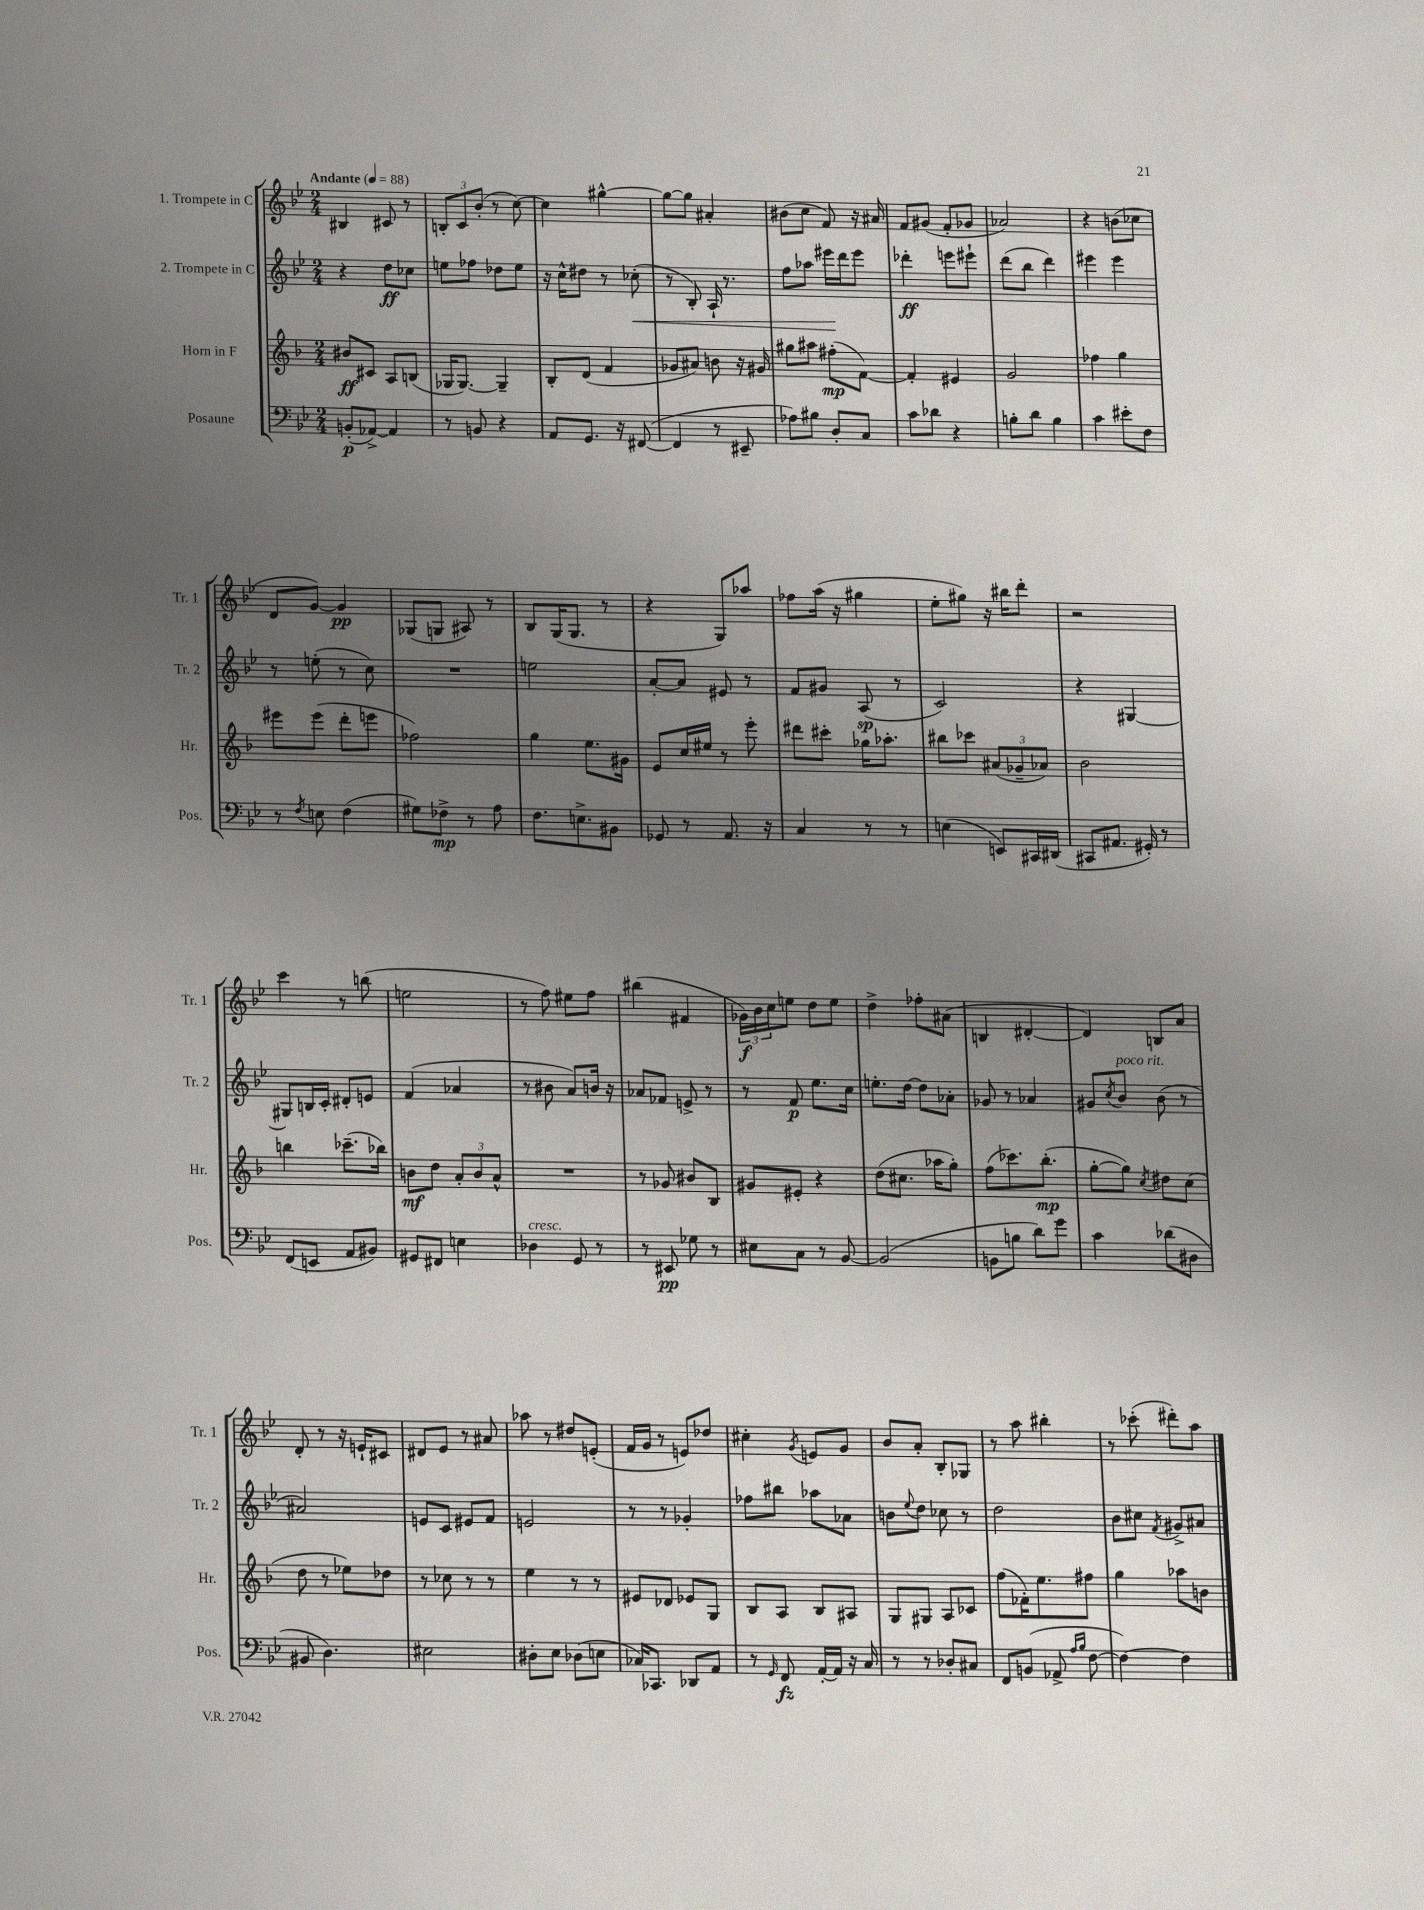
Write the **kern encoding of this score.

**kern	**dynam	**kern	**dynam	**kern	**dynam	**kern	**dynam
*part4	*part4	*part3	*part3	*part2	*part2	*part1	*part1
*staff4	*staff4	*staff3	*staff3	*staff2	*staff2	*staff1	*staff1
*I"Posaune	*	*I"Horn in F	*	*I"2. Trompete in C	*	*I"1. Trompete in C	*
*I'Pos.	*	*I'Hr.	*	*I'Tr. 2	*	*I'Tr. 1	*
*clefF4	*	*clefG2	*	*clefG2	*	*clefG2	*
*k[b-e-]	*	*k[b-]	*	*k[b-e-]	*	*k[b-e-]	*
*M2/4	*	*M2/4	*	*M2/4	*	*M2/4	*
*MM88	*	*MM88	*	*MM88	*	*MM88	*
=1	=1	=1	=1	=1	=1	=1	=1
!	!	!	!	!	!	!LO:TX:a:B:t=Andante	!
(8BBn'/L	p	8b#X/L	ff	4r	.	4B#X/	.
[8AA-X^/J)	.	8c#X/J	.	.	.	.	.
4AA-/]	.	8A/L	.	8dd\L	ff	8c#X/	.
.	.	(8Bn/J	.	8cc-X\J	.	8r	.
=2	=2	=2	=2	=2	=2	=2	=2
8r	.	16G-X/KL	.	8een\L	.	12Bn'/L	.
.	.	[8.G-/J)	.	.	.	.	.
.	.	.	.	.	.	12c/	.
8BBn/	.	.	.	8ff-X\J	.	.	.
.	.	.	.	.	.	(12b-'/J	.
4r	.	4G-~/]	.	8dd-X\L	.	8r	.
.	.	.	.	8ee\J	.	[8cc\)	.
=3	=3	=3	=3	=3	=3	=3	=3
8AA/L	.	8B-'/L	.	16r	.	4cc\]	.
.	.	.	.	16cc^^\KL	.	.	.
8.GG/J	.	(8d/J	.	8dd#X\J	.	.	.
.	.	4f/	.	8r	.	[4gg#X^^\	.
16r	.	.	.	.	.	.	.
!	!	!	!	!	!LO:HP:b	!	!
([8FF#X/	.	.	.	(8cc-X'\	<	.	.
=4	=4	=4	=4	=4	=4	=4	=4
4FF#/]	.	8g-X/L	.	8r	.	8gg#\L_	.
.	.	8a#X/J)	.	8B-'/)	.	8gg#\J]	.
8r	.	8bn\	.	16A`/	.	4a#X'/	.
.	.	.	.	8.r	.	.	.
8EE#X~/	.	16r	.	.	.	.	.
.	.	16g#X/	.	.	.	.	.
=5	=5	=5	=5	=5	=5	=5	=5
8A-X\L)	.	8gg#X\L	.	8ff\L	.	(8b#X\L	.
8B#X\J	.	8aa#X\J	.	8aa-X\J	.	8cc\J	.
8D'/L	.	(8ff#X'\L	mp	16eee#X\LL	.	8f/)	.
.	.	.	.	16ddd\J	[	.	.
8C/J	.	[8f\J)	.	8eee#\J	.	16r	.
.	.	.	.	.	.	16a#X/	.
=6	=6	=6	=6	=6	=6	=6	=6
8c\L	.	4f'/]	.	4ddd-X'\	ff	8f/L	.
8d-X\J	.	.	.	.	.	(8g#X/J	.
4r	.	4e#X/	.	8eeen\L	.	8f'/L	.
.	.	.	.	8eee#X`\J	.	8g-X/J	.
=7	=7	=7	=7	=7	=7	=7	=7
8Bn'\L	.	2g/	.	(8ddd\L	.	2a-X/)	.
8d\J	.	.	.	8bb-\J	.	.	.
4B\	.	.	.	4ddd\)	.	.	.
=8	=8	=8	=8	=8	=8	=8	=8
4c\	.	4ff-X\	.	4eee#X\	.	4r	.
8e#X'\L	.	4gg\	.	4eee#\	.	(8bn\L	.
8F\J	.	.	.	.	.	8cc-X\J	.
!!LO:LB:g=z
=9	=9	=9	=9	=9	=9	=9	=9
8r	.	8eee#X\L	.	8r	.	8d/L	.
8qF/	.	.	.	.	.	.	.
8En\	.	(8eee#\J	.	(8een'\	.	[8g/J)	.
(4F\	.	8ddd'\L	.	8r	.	4g/]	pp
.	.	8eeen\J	.	8cc\)	.	.	.
=10	=10	=10	=10	=10	=10	=10	=10
8G#X\L)	.	2ff-X\)	.	2r	.	(8G-X/L	.
8F-X^\J	mp	.	.	.	.	8Gn/J	.
8r	.	.	.	.	.	8A#X/)	.
8A\	.	.	.	.	.	8r	.
=11	=11	=11	=11	=11	=11	=11	=11
8.F\L	.	4gg\	.	2een\	.	8B-/L	.
.	.	.	.	.	.	(16G/K	.
8.En^\	.	.	.	.	.	8.G/J	.
.	.	8.ee\L	.	.	.	.	.
8BB#X\J	.	.	.	.	.	8r	.
.	.	16g#X\Jk	.	.	.	.	.
=12	=12	=12	=12	=12	=12	=12	=12
8GG-X/	.	8e/L	.	[8a'/L	.	4r	.
8r	.	16cc/L	.	8a/J]	.	.	.
.	.	16ee#X/JJ	.	.	.	.	.
8.AA/	.	8r	.	8e#X/	.	8G/L)	.
.	.	8eee'\	.	8r	.	8aa-X/J	.
16r	.	.	.	.	.	.	.
=13	=13	=13	=13	=13	=13	=13	=13
4C/	.	8ddd#X\L	.	8f/L	.	8ff-X\L	.
.	.	8ccc#X'\J	.	8g#X/J	.	(16aa\Jk	.
.	.	.	.	.	.	16r	.
8r	.	16gg-X\KL	.	(8A/	sp	4gg#X\	.
.	.	8.aa-X'\J	.	.	.	.	.
8r	.	.	.	8r	.	.	.
=14	=14	=14	=14	=14	=14	=14	=14
(4En\	.	8bb#X\L	.	2c/)	.	8ee-'\L	.
.	.	8ccc-X\J	.	.	.	8gg#X\J)	.
8EEn/L)	.	(12a#X/L	.	.	.	16r	.
.	.	.	.	.	.	16bb#X\KL	.
.	.	12g-X~/	.	.	.	.	.
16CC#X/L	.	.	.	.	.	8ddd'\J	.
.	.	12a-X/J)	.	.	.	.	.
(16DD#X/JJ	.	.	.	.	.	.	.
=15	=15	=15	=15	=15	=15	=15	=15
8CC#X/L	.	2b-\	.	4r	.	2r	.
8.AA#X/J	.	.	.	.	.	.	.
.	.	.	.	[4G#X/	.	.	.
16GG#X'/)	.	.	.	.	.	.	.
8r	.	.	.	.	.	.	.
!!LO:LB:g=z
=16	=16	=16	=16	=16	=16	=16	=16
(8FF/L	.	4bbn\	.	8G#X/L]	.	4ccc\	.
8EEn/J	.	.	.	16Bn/L	.	.	.
.	.	.	.	16c'/JJ	.	.	.
8AA/L	.	(8.ccc-X~\L	.	8d#X'/L	.	8r	.
8BB#X/J)	.	.	.	8en/J	.	(8bbn\	.
.	.	16bb-X\Jk)	.	.	.	.	.
=17	=17	=17	=17	=17	=17	=17	=17
8GG#X/L	.	8bn\L	mf	(4f/	.	2een\	.
8FF#X/J	.	8dd\J	.	.	.	.	.
4En\	.	12a'/L	.	4a-X/	.	.	.
.	.	12b/	.	.	.	.	.
.	.	12a^^/J	.	.	.	.	.
=18	=18	=18	=18	=18	=18	=18	=18
!LO:TX:a:i:t=cresc.	!	!	!	!	!	!	!
4D-X\	.	2r	.	8r	.	8r	.
.	.	.	.	8b#X\	.	8ff\)	.
8GG/	.	.	.	8a/L)	.	8ee#X\L	.
8r	.	.	.	16bn/Jk	.	8ff\J	.
.	.	.	.	16r	.	.	.
=19	=19	=19	=19	=19	=19	=19	=19
8r	.	8r	.	8a-X/L	.	(4bb#X\	.
8EE#X/	pp	8g-X/	.	8f-X/J	.	.	.
8G-X\	.	8b#X/L	.	8en^/	.	4f#X/	.
8r	.	8B-/J	.	8r	.	.	.
=20	=20	=20	=20	=20	=20	=20	=20
8E#X\L	.	8g#X/L	.	8r	.	24g-X\LL)	f
.	.	.	.	.	.	24b-\	.
.	.	.	.	.	.	24cc\J	.
8C\J	.	8e#X'/J	.	8f/	p	8een\J	.
8r	.	4r	.	8.ee-\L	.	8dd\L	.
[8BB-/	.	.	.	.	.	8ee\J	.
.	.	.	.	16cc\Jk	.	.	.
=21	=21	=21	=21	=21	=21	=21	=21
(2BB-/]	.	(8dd\L	.	8.een'\L	.	4dd^\	.
.	.	8.cc#X\J	.	.	.	.	.
.	.	.	.	[16dd\Jk	.	.	.
.	.	.	.	8dd\L]	.	8ff-X'\L	.
.	.	16aa-X\KL	.	.	.	.	.
.	.	8gg'\J)	.	8a-X'\J	.	(8a#X\J	.
=22	=22	=22	=22	=22	=22	=22	=22
8BBn\L	.	(8ff\L	.	8g-X/	.	4Bn/	.
8Bn\J	.	8.ccc-X\)	.	8r	.	.	.
8d\L)	.	.	.	4a-X/	.	[4d#X'/	.
.	.	(8.bb-'\J	mp	.	.	.	.
8g\J	.	.	.	.	.	.	.
=23	=23	=23	=23	=23	=23	=23	=23
4c\	.	[8gg'\L	.	8g#X/L	.	4d#/])	.
.	.	.	.	8qcc/	.	.	.
!	!	!	!	!LO:TX:a:i:t=poco rit.	!	!	!
.	.	8gg\J])	.	8b-/J	.	.	.
.	.	8qcc/	.	.	.	.	.
(8d-X\L	.	8dd#X\L	.	(8b-\	.	8Bn/L	.
8D#X\J	.	(8cc\J	.	8r	.	8a/J	.
!!LO:LB:g=z
=24	=24	=24	=24	=24	=24	=24	=24
8BB#X/	.	8dd\	.	2a#X/)	.	8d'/	.
4.D\)	.	8r	.	.	.	8r	.
.	.	8ee-X\L)	.	.	.	16r	.
.	.	.	.	.	.	16en`/KL	.
.	.	8dd-X\J	.	.	.	8c#X/J	.
=25	=25	=25	=25	=25	=25	=25	=25
2E#X\	.	8r	.	8en/L	.	8d#X/L	.
.	.	8cc-X\	.	8c/J	.	8e-/J	.
.	.	8r	.	8e#X/L	.	8r	.
.	.	8r	.	8f/J	.	8a#X/	.
=26	=26	=26	=26	=26	=26	=26	=26
8D#X'\L	.	4ee\	.	2en/	.	8aa-X\	.
8E-\J	.	.	.	.	.	8r	.
(8D-X\L	.	8r	.	.	.	8dd#X/L	.
8En\J	.	8r	.	.	.	(8en'/J	.
=27	=27	=27	=27	=27	=27	=27	=27
16C-X/KL)	.	8e#X/L	.	8r	.	16f/LL	.
8.CC-X/J	.	.	.	.	.	16g/JJ	.
.	.	8d-X/J	.	8r	.	8r	.
8DD-X/L	.	8e-X/L	.	4g-X'/	.	8en/L)	.
8AA/J	.	8G/J	.	.	.	8dd-X/J	.
=28	=28	=28	=28	=28	=28	=28	=28
8r	.	8B-/L	.	8ff-X\L	.	4cc#X'\	.
16qqGG/	.	.	.	.	.	.	.
8FF/	fz	8A/J	.	8bb#X\J	.	.	.
.	.	.	.	.	.	8qg/	.
[16AA'/LL	.	8B-/L	.	8aa-X\L	.	8en/L	.
16AA/JJ]	.	.	.	.	.	.	.
16r	.	8A#X/J	.	8a-X\J	.	8g/J	.
16C/	.	.	.	.	.	.	.
=29	=29	=29	=29	=29	=29	=29	=29
8r	.	8G/L	.	8bn\L	.	8b-/L	.
.	.	.	.	8qqee-/	.	.	.
8r	.	8G#X/J	.	8dd\J	.	8a'/J	.
8D-X'/L	.	8A/L	.	8cc-X\	.	8B-'/L	.
8C#X/J	.	8c-X/J	.	8r	.	8G-X/J	.
=30	=30	=30	=30	=30	=30	=30	=30
8FF/L	.	(8ff\L	.	2dd\	.	8r	.
(8BBn/J	.	16f-X'\K)	.	.	.	8aa\	.
.	.	8.ee\	.	.	.	.	.
8AA-X^/	.	.	.	.	.	4bb#X'\	.
16qqA/LL	.	.	.	.	.	.	.
16qqB-/JJ	.	.	.	.	.	.	.
[8F\	.	8ff#X\J	.	.	.	.	.
=31	=31	=31	=31	=31	=31	=31	=31
4F\_)	.	4gg\	.	8b-\L	.	8r	.
.	.	.	.	8cc#X\J	.	(8ccc-X'\	.
.	.	.	.	8qf/	.	.	.
4F\]	.	8aa-X\L	.	8g#X^/L	.	8ddd#X'\L)	.
.	.	8bn\J	.	8a#X/J	.	8aa\J	.
==	==	==	==	==	==	==	==
*-	*-	*-	*-	*-	*-	*-	*-
